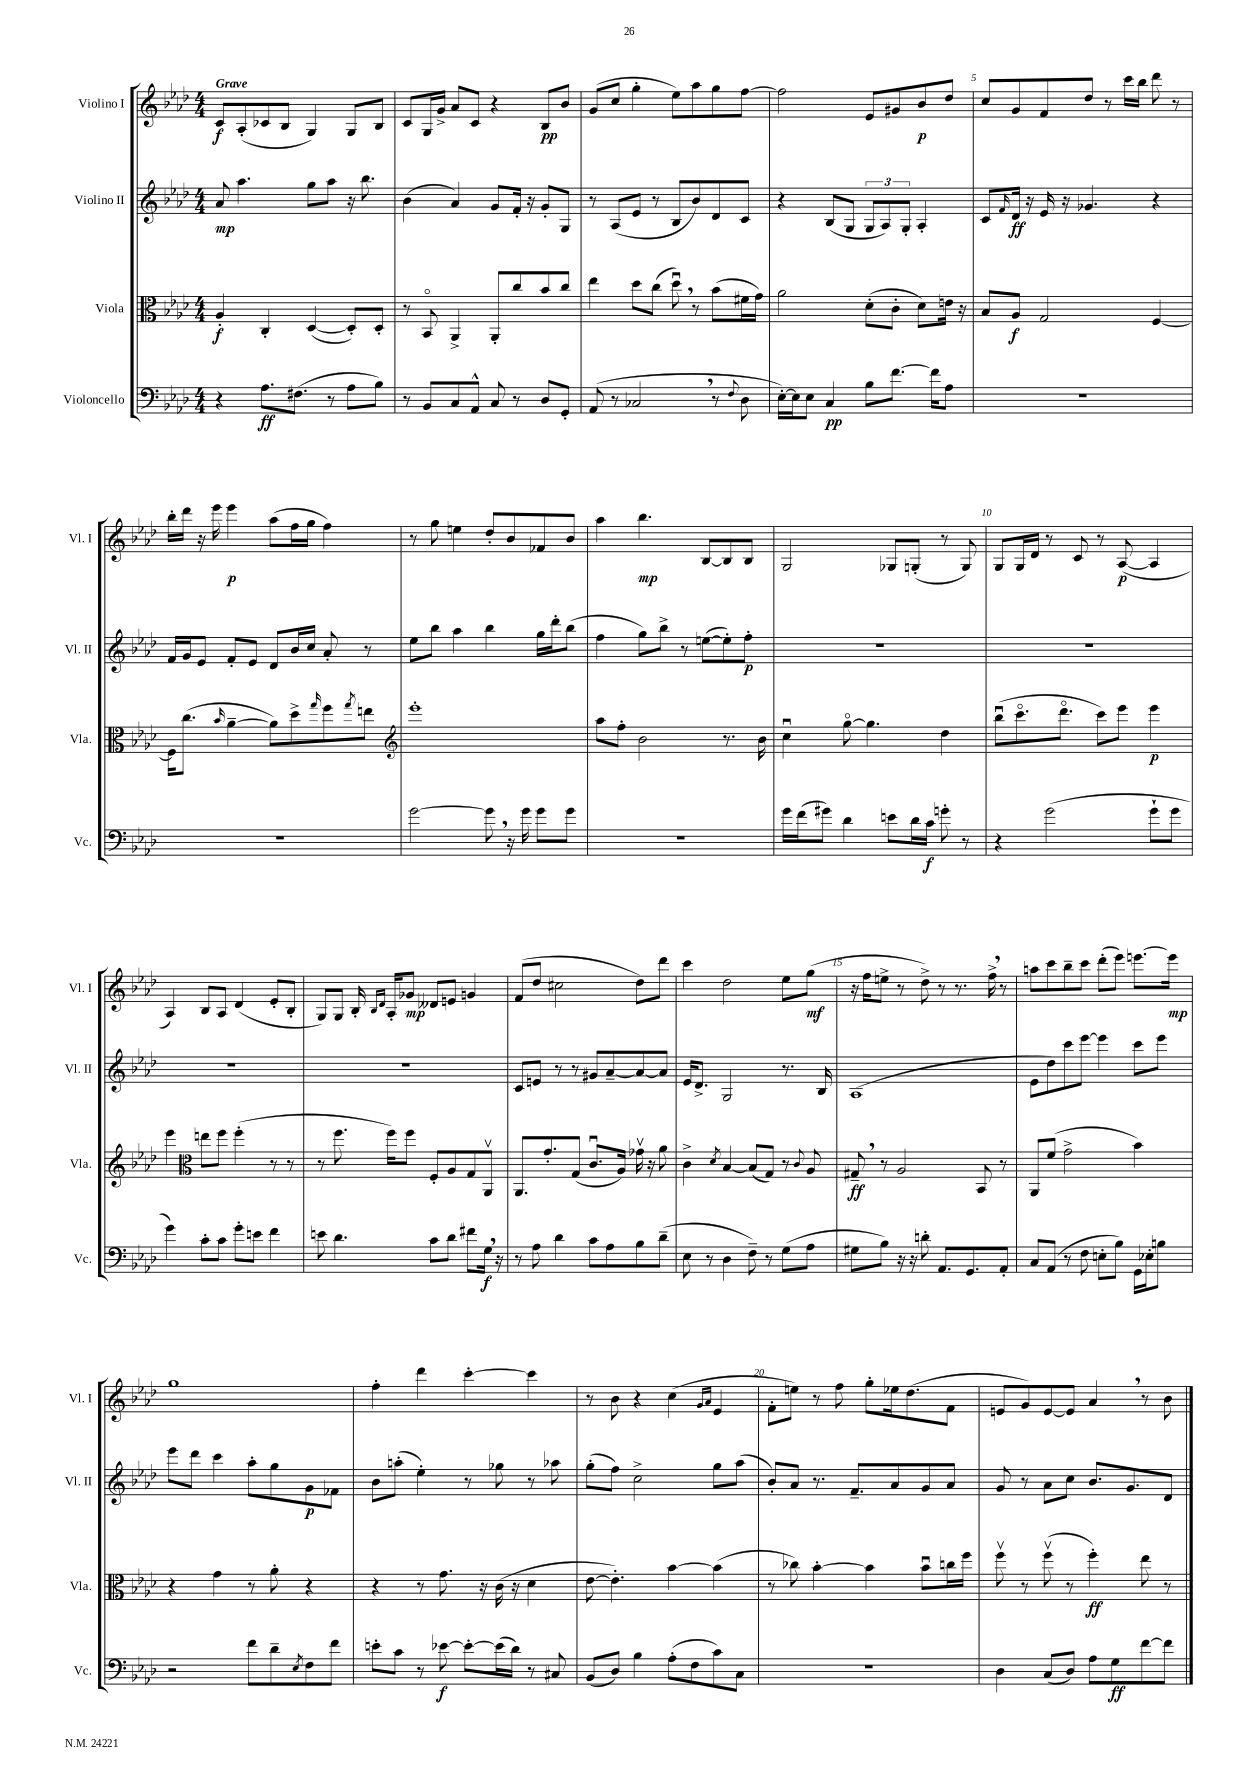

**kern	**kern	**kern	**kern
*staff4	*staff3	*staff2	*staff1
*clefF4	*clefC3	*clefG2	*clefG2
*k[b-e-a-d-]	*k[b-e-a-d-]	*k[b-e-a-d-]	*k[b-e-a-d-]
*M4/4	*M4/4	*M4/4	*M4/4
4r	4A-'/	8a-/	8c/L
.	.	4.aa-\	(8A-'/
8.A-\L	4C'/	.	8c-/
.	.	.	8B-/J
(8.F#\J	.	.	.
.	([4D-/	8gg\L	4G/)
8r	.	8aa-\J	.
8A-\L	8D-'/]L)	16r	8G/L
.	.	8.bb-\	.
8B-\J)	8D-'/J	.	8B-/J
=	=	=	=
8r	8r	(4b-\	8c/L
8BB-/L	8BB-o/	.	16G/L
.	.	.	16g^/JJ
8C/	4AA-^/	4a-/)	8a-/L
8AA-^^/J	.	.	8c/J
8C/	8AA-'/L	8g/L	4r
8r	8cc/	16f'/Jk	.
.	.	16r	.
8D-/L	8b-/	8g'/L	8B-/L
8GG'/J	8cc/J	8G/J	8b-/J
=	=	=	=
(8AA-/	4ee-\	8r	(8g/L
8r	.	(8A-/L	8cc/J
2C-/	8dd-\L	8e-/J	4gg'\
.	(8cc\J	8r	.
.	8dd-u\)	8B-/L	8ee-\L)
.	8r	8b-/)	8aa-\
8r	(8b-\L	8d-/	8gg\
8qqF/	.	.	.
8D-\	16f#\L	8c/J	[8ff\J
.	16g\JJ)	.	.
=	=	=	=
[16E-'\LL)	2a-\	4r	2ff\]
16E-\]J	.	.	.
8E-\J	.	.	.
4C/	.	(8B-/L	.
.	.	8G/J	.
8B-\L	(8d-'\L	12G/L	8e-/L
.	.	12A-/)	.
[8.f\J	8c'\J	.	8g#/
.	.	12G'/J	.
.	8d-\L)	4A-'/	8b-/
16f\]LK	.	.	.
8A-\J	16e\Jk	.	8dd-/J
.	16r	.	.
=	=	=	=
1r	8B-/L	8c/L	8cc/L
.	.	16qqf/	.
.	8A-/J	16d-/Jk	8g/
.	.	16r	.
.	2G/	16e-/	8f/
.	.	16r	.
.	.	4.g-/	8dd-/J
.	.	.	8r
.	.	.	16ccc\LL
.	.	.	16bb-\JJ
.	[4F/	4r	8ddd-\
.	.	.	8r
=	=	=	=
1r	16F\]LK	16f/LL	16bb-'\LL
.	(8.cc\J	16g/J	16ddd-\JJ
.	.	8e-/J	16r
.	.	.	16eee-\
.	16qqb-/	.	.
.	[4a-~\	8f'/L	4eee-\
.	.	8e-/J	.
.	8a-\]L)	8d-/L	(8aa-\L
.	8dd-^\	16b-/L	16ff\L
.	.	16cc/JJ	16gg\JJ
.	16qqgg/	.	.
.	8ff\	8a-'/	4ff\)
.	8qgg/	.	.
.	8ee\J	8r	.
=	=	=	=
*	*clefG2	*	*
[2g\	1eee-'	8ee-\L	8r
.	.	8bb-\J	8gg\
.	.	4aa-\	4ee\
8g\]	.	4bb-\	8dd-'/L
16r	.	.	8b-/
16g\	.	.	.
8g\L	.	16gg\LL	8f-/
.	.	16ddd-'\J	.
8g\J	.	(8bb-\J	8b-/J
=	=	=	=
1r	8aa-\L	4ff\	4aa-\
.	8ff'\J	.	.
.	2b-\	8gg\L)	4.bb-\
.	.	8bb-^\J	.
.	.	8r	.
.	.	([8ee\L	[8B-/L
.	8.r	8ee'\])	8B-/]
.	.	8ff'\J	8B-/J
.	16b-\	.	.
=	=	=	=
16g\LL	4ccu\	1r	2G/
(16f\J	.	.	.
8g#\J)	.	.	.
4d-\	[8ggo\	.	.
.	4.gg\]	.	.
8e\L	.	.	8G-/L
16d-\L	.	.	(8G'/J
16c\JJ	.	.	.
8g'\	4dd-\	.	8r
8r	.	.	8G/)
=	=	=	=
4r	(8bb-u\L	1r	8G/L
.	8.ccco\	.	16G/L
.	.	.	16d-/JJ
(2g\	.	.	8r
.	8.ddd-o\J	.	.
.	.	.	8c/
.	8ccc\L)	.	8r
.	8eee-\J	.	([8A-/
8g`\L	4eee-\	.	4A-/]
8g\J	.	.	.
=	=	=	=
4g\)	4eee-\	1r	4A-/)
*	*clefC3	*	*
8c'\L	8ee\L	.	8B-/L
8c\J	8ff\J	.	8A-/J
8g'\L	(4ff'\	.	(4d-/
8e\J	.	.	.
4f\	8r	.	8e-'/L
.	8r	.	8B-'/J
=	=	=	=
8e\	8r	1r	8G/L)
4.d-\	8.ff\	.	8G/J
.	.	.	16B-'/
.	.	.	16qqB-/LL
.	.	.	16qqd-/JJ
.	16ff\LK)	.	16A-'/LK
.	8ff\J	.	8g-/J
8c\L	8F'/L	.	8d--/L
8d-\J	8A-/	.	8e/J
8f#\L	8G/	.	4g/
16G\Jk	8AA-v/J	.	.
16r	.	.	.
=	=	=	=
8r	8.AA-/L	8c/L	(8f/L
8A-\	.	8e/J	8dd-/J
.	8.g'/	.	.
4d-\	.	8r	2cc#\
.	(8G/J	8r	.
8c\L	8.cu/L	8g#/L	.
8A-\	.	[8a-~/	.
.	16A-/Jk)	.	.
8B-\	16g-v\	8a-/_	8dd-\L)
.	16r	.	.
(8d-~\J	8a-\	8a-/]J	8ddd-\J
=	=	=	=
8E-\	4c^\	16e-/LK	4ccc\
.	.	8.d-^/J	.
8r	.	.	.
.	8qd-/	.	.
4D-\	[4B-/	2G/	2dd-\
8F~\)	(8B-/]L	.	.
8r	8G/J)	.	.
(8G\L	8r	8.r	8ee-\L
.	8qqc/	.	.
8A-\J	8A-/	.	(8gg\J
.	.	16B-/	.
=	=	=	=
8G#\L	8G#~/	(1A-	16r
.	.	.	16ff\LK
8B-\J)	8r	.	8ee^\J
16r	2A-/	.	8r
16r	.	.	.
8d'\	.	.	8dd-^\)
8.AA-/L	.	.	8r
.	.	.	8.r
8.GG/	.	.	.
.	8BB-/	.	.
.	.	.	16ff^\
8AA-'/J	8r	.	8r
=	=	=	=
8C/L	8AA-/L	8e-\L	8aa\L
(8AA-/J	(8f/J	8dd-\)	8ccc\
8r	2g^\	8ccc\	8bb-~\
8F\	.	[8eee-\J	8ccc\J
8E'\L	.	4eee-\]	(8ddd-'\L
8B-\J)	.	.	8eee-\J)
16GG\LL	4b-\)	8ccc\L	[8.eee\L
16E-'\J	.	.	.
8B\J	.	8eee-\J	.
.	.	.	16eee\]Jk
=	=	=	=
2r	4r	8eee-\L	1gg
.	.	8ddd-\J	.
.	4g\	4ccc\	.
8f\L	8r	8aa-'\L	.
8d-~\	8a-'\	8gg\	.
8qE-/	.	.	.
8F\	4r	8g\	.
8f\J	.	8f-\J	.
=	=	=	=
8e'\L	4r	8b-\L	4ff'\
8c\J	.	(8aa'\J	.
8r	8r	4ee-'\)	4ddd-\
[8e-\	8.g\	.	.
8e-'\_L	.	8r	[4ccc'\
.	16r	.	.
(16e-\]L	(16c\	8gg-\	.
16d-\JJ)	16r	.	.
8r	4d-\	8r	4ccc\]
8C#/	.	8aa-\	.
=	=	=	=
(8BB-/L	[8e-\	(8gg'\L	8r
8D-/J)	4.e-'\])	8ff\J)	8b-\
4B-\	.	2cc^\	4r
(8A-'\L	[4b-\	.	(4cc\
8F\	.	.	.
.	.	.	16qqg/LL
.	.	.	16qqa-/JJ
8c\)	(4b-\]	8gg\L	4e-/
8C\J	.	(8aa-\J	.
=	=	=	=
1r	8r	8b-'/L)	8f'\L
.	8cc-\)	8a-/J	8ee\J)
.	[4b-'\	8.r	8r
.	.	.	8ff\
.	.	8.f~/L	.
.	4b-\]	.	8gg'\L
.	.	8a-/	16ee-\k
.	.	.	(8.dd-\
.	8b-u\L	8g/	.
.	16cc\L	8a-/J	8f\J
.	16ff\JJ	.	.
=	=	=	=
4D-\	8ffv\	8g/	8e/L
.	8r	8r	8g/)
(8C/L	(8ffv\	8a-\L	[8e/
8D-/J)	8r	8cc\J	8e/]J
8A-\L	4ff'\)	8.b-/L	4a-/
8G\	.	.	.
.	.	8.g/	.
[8f\	8ee-\	.	8r
8f\]J	8r	8d-/J	8b-\
==	==	==	==
*-	*-	*-	*-
